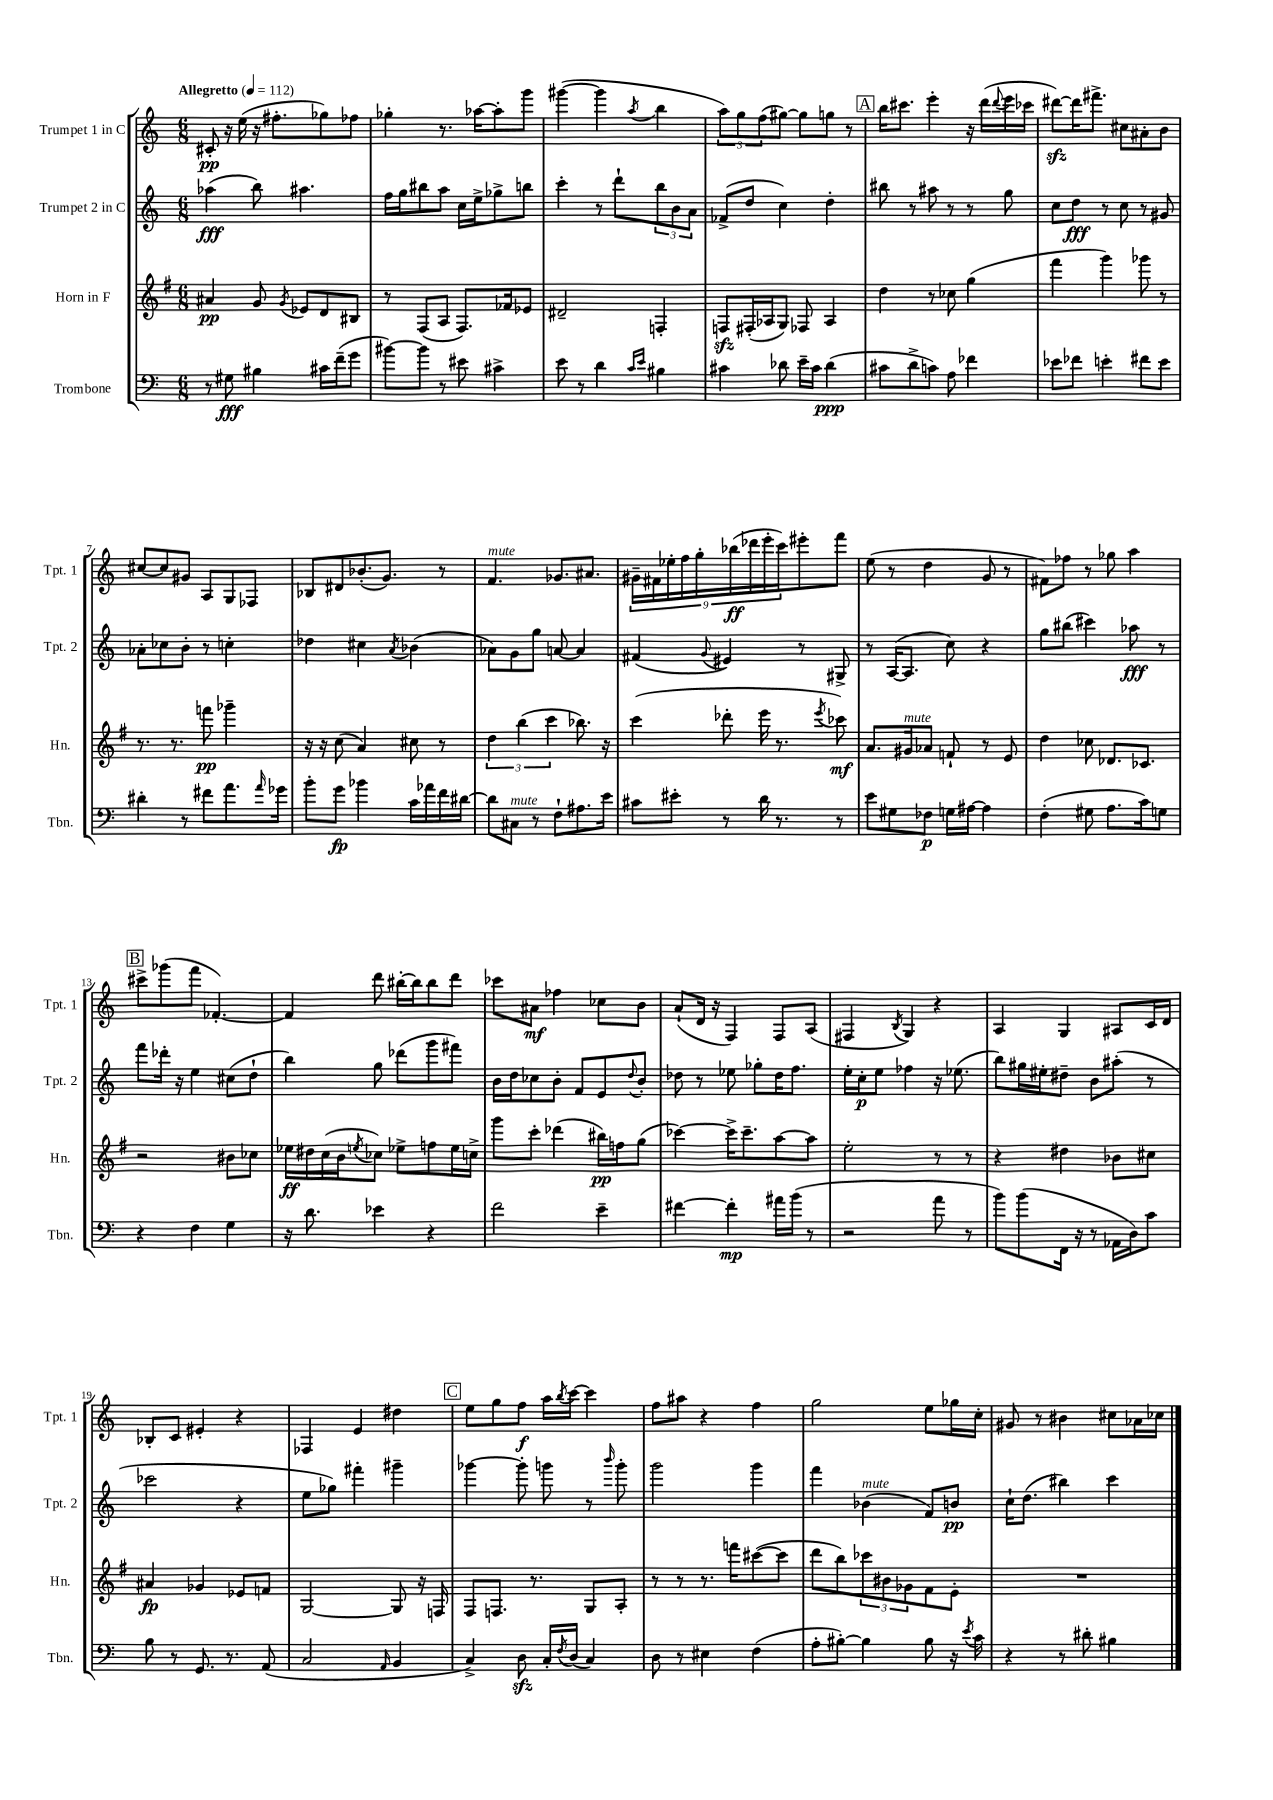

**kern	**kern	**kern	**kern
*staff4	*staff3	*staff2	*staff1
*clefF4	*clefG2	*clefG2	*clefG2
*k[]	*k[f#]	*k[]	*k[]
*M6/8	*M6/8	*M6/8	*M6/8
*MM112	*MM112	*MM112	*MM112
8r	4a#/	(4aa-\	8c#'/
8G#\	.	.	16r
.	.	.	(16ee\
4B#\	8g/	8bb\)	16r
.	.	.	8.ff#'\L
.	8qg/	.	.
.	8e-/L	4.aa#\	.
16c#\LL	8d/	.	8gg-\)
(16f~\J	.	.	.
8g\J	8B#/J	.	8ff-\J
=	=	=	=
[8b#\L)	8r	16ff\LL	4gg-'\
.	.	16gg\J	.
8b#\]J	(8F#/L	8bb#\	.
8r	8A/J	8aa\J	8.r
8e#\	8.F#/L)	16cc\LL	.
.	.	16ee^\J	[16aa-\LK
4c#^\	.	8gg-^\	8aa-'\]
.	16f-/k	.	.
.	8e-/J	8bb\J	8ggg\J
=	=	=	=
8e\	2d#~/	4ccc'\	([4ggg#\
8r	.	.	.
4d\	.	8r	4ggg#\]
.	.	8ddd`\L	.
16qqc/LL	.	.	.
16qqe/JJ	.	.	8qaa/
4B#\	4F'/	12bb\	4bb\
.	.	12b\	.
.	.	12a\J	.
=	=	=	=
4c#\	8F/L	(8f-^/L	12aa\L)
.	.	.	12gg\
.	(16F#'/L	8dd/J	.
.	.	.	(12ff\
.	16A-/J	.	.
8d-\	8G/J)	4cc\)	[8gg#\J)
16e~\LL	8F-/	.	8gg#\]L
16c#\JJ	.	.	.
(4d-\	4A-/	4dd'\	8gg\J
.	.	.	8r
=	=	=	=
8c#\L	4dd\	8bb#\	16bb\LK
.	.	.	8.ccc#\J
8d^\	.	8r	.
8c\J)	8r	8aa#\	4eee'\
8A\	8cc-\	8r	.
4f-\	(4gg\	8r	16r
.	.	.	(16ddd\LL
.	.	.	8qqddd/
.	.	8gg\	16eee\
.	.	.	16ccc-\JJ
=	=	=	=
8e-\L	4fff#\	8cc\L	[8ddd#\L)
8f-\J	.	8dd\J	16ddd#\]K
.	.	.	8.fff#^\J
4e'\	4ggg\)	8r	.
.	.	8cc\	8cc#\L
8f#\L	8ggg-\	8r	8a#'\
8e\J	8r	8g#/	8b\J
=	=	=	=
4d#'\	8.r	8a-'\L	[8cc#/L
.	.	8cc-\	8cc#/]
.	8.r	.	.
8r	.	8b'\J	8g#/J
8f#\L	8fff\	8r	8A/L
8.a\	4ggg-~\	4cc'\	8G/
.	.	.	8F-/J
16qqa/	.	.	.
16g-\Jk	.	.	.
=	=	=	=
8b'\L	16r	4dd-\	8B-/L
.	16r	.	.
8g\J	(8cc\	.	8d#/
4b-\	4a/)	4cc#\	(8.b-'/
.	.	.	8.g/J)
.	.	8qa/	.
16c\LL	8cc#\	(4b-\	.
16a-\	.	.	.
16f\	8r	.	8r
[16d#\JJ	.	.	.
=	=	=	=
8d#\]L	6dd\	8a-\L)	4.f/
8C#\J	.	8g\	.
.	(6bb\	.	.
8r	.	8gg\J	.
.	6ccc\	.	.
8F`\L	.	[8a/	8.g-/L
8.A#\	8.bb-\)	4a/]	.
.	.	.	8.a#/J
16e\Jk	16r	.	.
=	=	=	=
8c#\L	(4ccc\	(4f#/	18g#~\LL
.	.	.	18f#\
.	.	.	18ee-'\
8e#'\J	.	.	.
.	.	.	18ff\
.	.	.	18gg'\
.	.	8qqg/	.
8r	8ddd-'\	4e#/)	.
.	.	.	(18bb-\
.	.	.	18ddd-\
16d\	16eee\	.	.
.	.	.	18eee'\
8.r	8.r	.	.
.	.	.	18ccc\J)
.	.	8r	8eee#'\
.	8qeee/	.	.
8r	8ccc-\)	8G#^/	8fff\J
=	=	=	=
8e\L	8.a/L	8r	(8ee\
8G#\	.	([16A/LK	8r
.	16g#/k	8.A/]J	.
8F-\J	8a-/J	.	4dd\
16G\LL	8f`/	8cc\)	.
[16A#\JJ	.	.	.
4A#\]	8r	4r	8g/
.	8e/	.	8r
=	=	=	=
(4F'\	4dd\	8gg\L	8f#\L)
.	.	(8bb#\J	8ff-\J
8G#\	8cc-\	4ccc#\)	8r
8.A\L	8.d-/L	.	8gg-\
.	.	8aa-\	4aa\
16c\k)	8.c-/J	.	.
8G\J	.	8r	.
=	=	=	=
4r	2r	8fff\L	8ccc#^\L
.	.	16ddd-'\Jk	(8ggg-\
.	.	16r	.
4F\	.	4ee\	8fff\J
.	.	.	[4.f-'/)
4G\	8b#\L	(8cc#\L	.
.	8cc-\J	8dd`\J	.
=	=	=	=
16r	16ee-\LL	4bb\)	4f-/]
8.d\	16dd#\	.	.
.	(16cc\	.	.
.	16b\J	.	.
.	8qee/	.	.
4e-\	8cc-\J)	8gg\	8ddd\
.	8ee-^\L	(8ddd-\L	[16bb#'\LL
.	.	.	16bb#\]J
4r	8ff\	8ggg\	8bb#\
.	16ee-\L	8fff#\J)	8ddd\J
.	16cc^\JJ	.	.
=	=	=	=
2f\	8ggg\L	16b\LL	8ccc-\L
.	.	16dd\J	.
.	8ccc'\J	8cc-\	8a#\J
.	(4ddd-\	8b'\J	4ff-\
.	.	8f/L	.
4e~\	16bb#\LL)	8e/	8cc-\L
.	16ff\J	.	.
.	.	8qqdd/	.
.	(8gg\J	8b'/J	8b\J
=	=	=	=
[4f#\	[4ccc-\)	8dd-\	(8a`/L
.	.	8r	16d/Jk
.	.	.	16r
4f#'\]	16ccc-^\]LK	8ee-\	4F/)
.	8.ccc-~\	.	.
.	.	8gg-'\L	.
16a#\LL	[8aa\	16dd-\K	8F/L
(16b\JJ	.	8.ff\J	.
8r	8aa\]J	.	(8A/J
=	=	=	=
2r	2ee'\	16ee'\LL	4F#/
.	.	16cc'\J	.
.	.	8ee\J	.
.	.	.	8qB/
.	.	4ff-\	4G/)
8a\	8r	16r	4r
.	.	(8.ee-\	.
8r	8r	.	.
=	=	=	=
8b\L)	4r	8bb\L)	4A/
(8b\	.	16gg#\L	.
.	.	16ee#'\J	.
16FF\Jk	4dd#\	8dd#~\J	4G/
16r	.	.	.
8r	.	8b\L	.
16AA-\LL	8b-\L	(8aa#'\J	8A#/L
16D\J)	.	.	.
8c\J	8cc#\J	8r	16c/L
.	.	.	16d/JJ
=	=	=	=
8B\	4a#/	2ccc-\	8B-'/L
8r	.	.	8c/J
8.GG/	4g-/	.	4e#'/
8.r	.	.	.
.	8e-/L	4r	4r
(8AA/	8f/J	.	.
=	=	=	=
2C/	[2G/	8ee\L	4F-/
.	.	8gg-\J)	.
.	.	4fff#'\	4e/
16qqAA/	.	.	.
4BB/	8G/]	4ggg#~\	4dd#\
.	16r	.	.
.	16F/	.	.
=	=	=	=
4C^/)	8F#/L	[4ggg-\	8ee\L
.	8.F/J	.	8gg\
8D\	.	8ggg-'\]	8ff\J
.	8.r	.	.
16C'/LL	.	8ggg\	16aa\LL
8qF/	.	.	8qbb/
(16D/JJ	.	.	[16ccc\JJ
4C/)	8G/L	8r	4ccc\]
.	.	16qqbbb/	.
.	8A'/J	8ggg'\	.
=	=	=	=
8D\	8r	2ggg\	8ff\L
8r	8r	.	8aa#\J
4E#\	8.r	.	4r
.	16fff\LK	.	.
(4F\	([8ccc#\	4ggg\	4ff\
.	8ccc#\]J	.	.
=	=	=	=
8A'\L	8ddd\L	4fff\	2gg\
[8B#'\J)	8bb\)	.	.
4B#\]	12ccc-\	(4b-\	.
.	12b#\	.	.
.	12g-\	.	.
8B#\	8f#\	8f/L)	8ee\L
16r	8e'\J	8b/J	16gg-\L
8qe/	.	.	.
16c\	.	.	16cc'\JJ
=	=	=	=
4r	2.r	16cc`\LK	8g#/
.	.	(8.dd\J	.
.	.	.	8r
8r	.	4bb#\)	4b#\
8d#'\	.	.	.
4B#\	.	4ccc\	8cc#\L
.	.	.	16a-\L
.	.	.	16cc-\JJ
==	==	==	==
*-	*-	*-	*-
